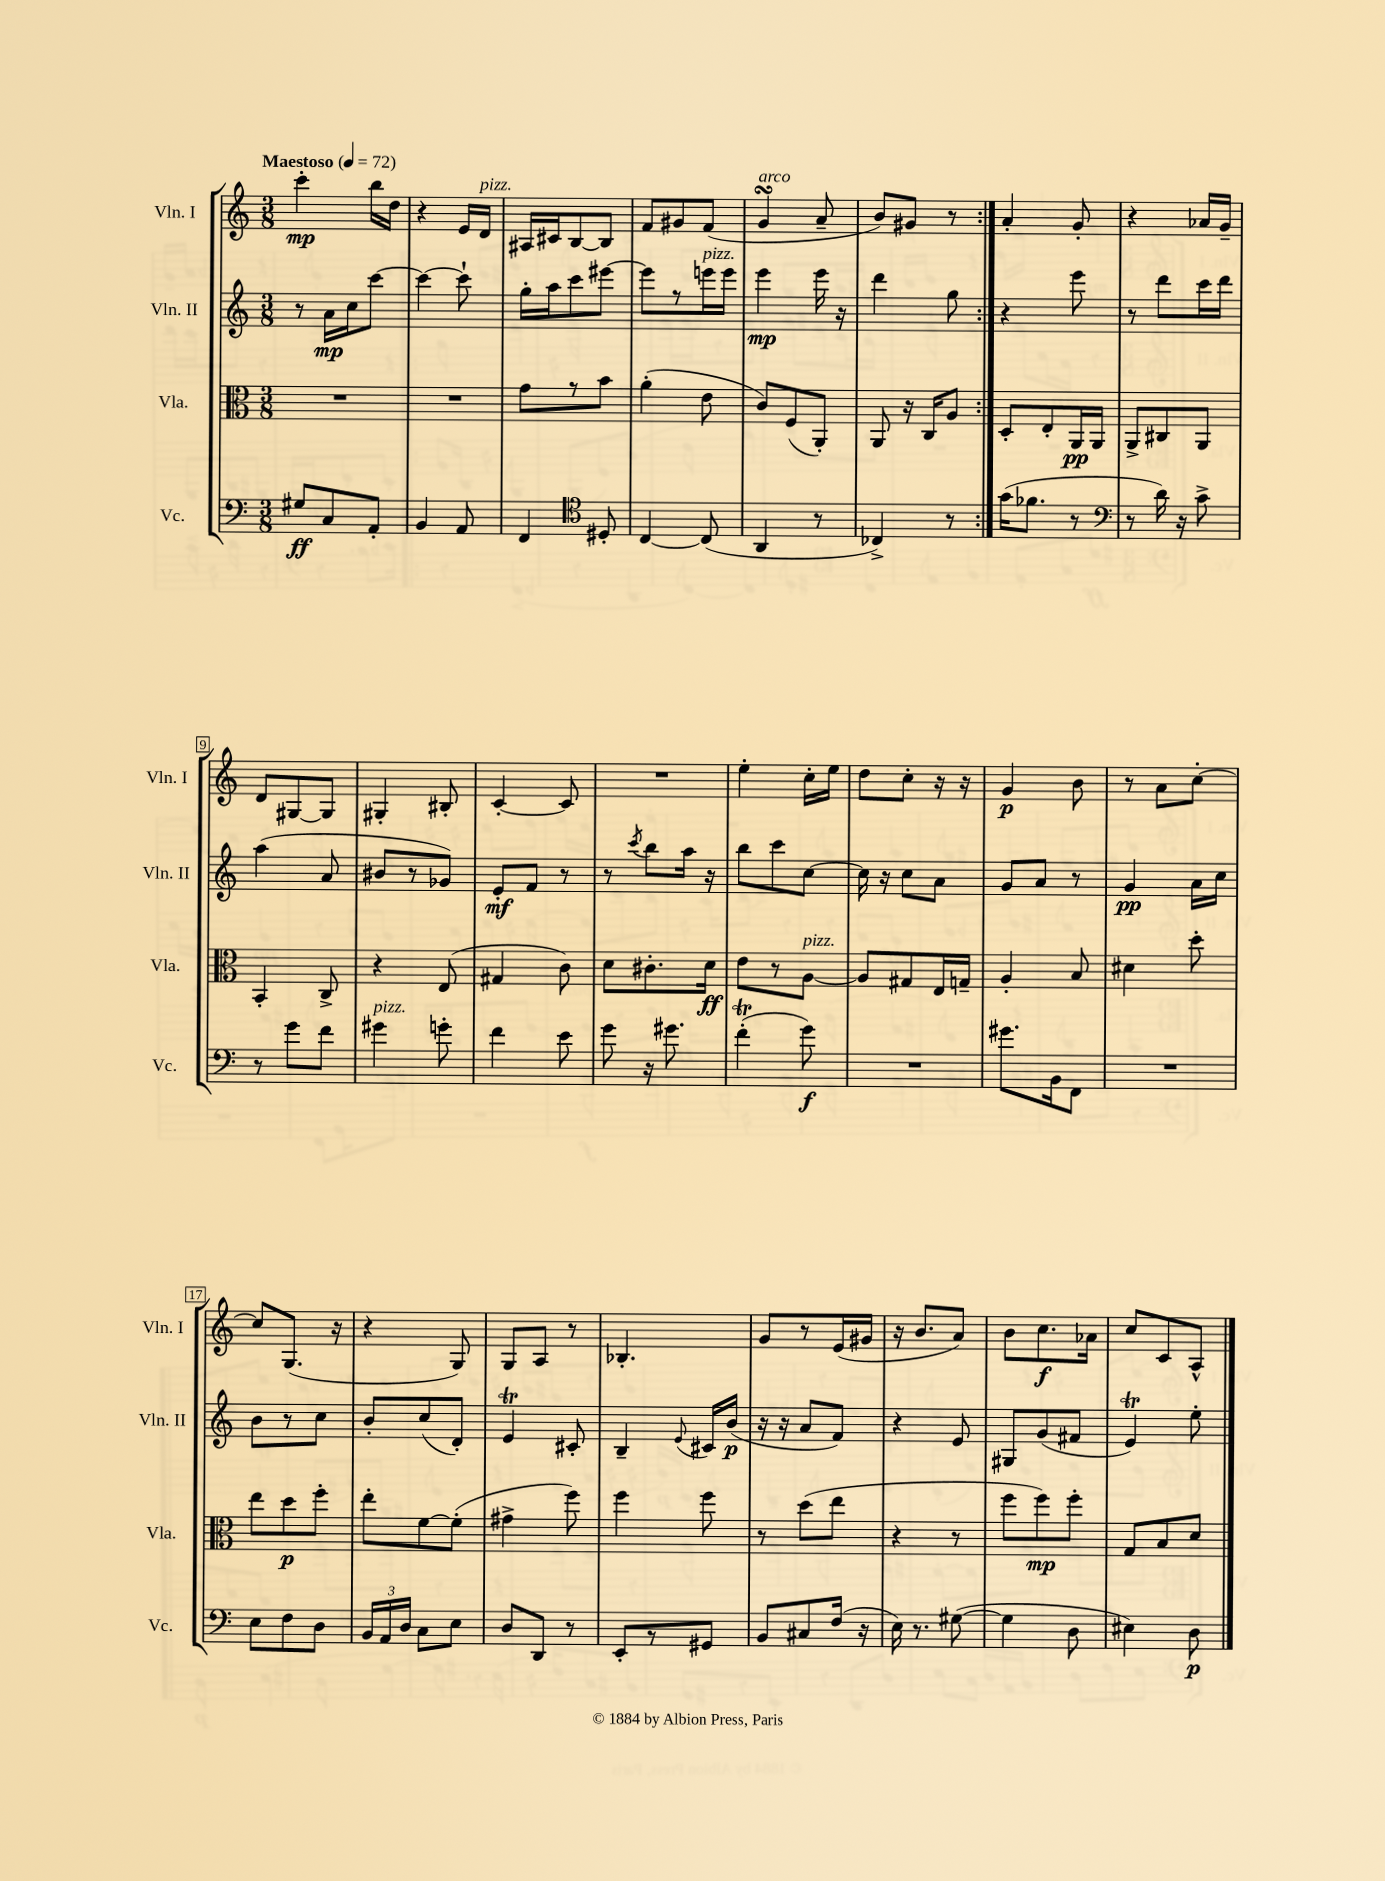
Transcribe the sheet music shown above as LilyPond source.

<<
\new StaffGroup <<
\new Staff = "s0" \with { instrumentName = "Vln. I" shortInstrumentName = "Vln. I" } {
    \clef treble \key c \major \numericTimeSignature \time 3/8 \tempo "Maestoso" 4 = 72
    \autoBeamOff \repeat volta 2 { c'''4-.\mp b''16[ d''16] |
    r4 e'16[ d'16]^\markup { \italic "pizz." } |
    ais16[ cis'16 b8~ b8] |
    f'8[ gis'8 f'8]( |
    g'4\turn^\markup { \italic "arco" } a'8-- |
    b'8[) gis'8] r8 | }
    a'4-. g'8-. |
    r4 aes'16[ g'16]-- |
    d'8[ gis8~ gis8] |
    gis4-. bis8-. |
    c'4~-. c'8 |
    R4. |
    e''4-. c''16[-. e''16] |
    d''8[ c''8]-. r16 r16 |
    g'4\p b'8 |
    r8 a'8[ c''8]~-. |
    c''8[ g8.]( r16 |
    r4 g8) |
    g8[ a8] r8 |
    bes4.-. |
    g'8[ r8 e'16( gis'16] |
    r16 b'8.[ a'8]) |
    b'8[ c''8.\f aes'16] |
    c''8[ c'8 a8]-^ \bar "|." |
}
\new Staff = "s1" \with { instrumentName = "Vln. II" shortInstrumentName = "Vln. II" } {
    \clef treble \key c \major \numericTimeSignature \time 3/8
    \autoBeamOff \repeat volta 2 { r8 a'16[\mp c''16 c'''8]~ |
    c'''4~ c'''8-! |
    g''16[-. a''16 c'''8 eis'''8]~ |
    eis'''8[ r8 e'''16^\markup { \italic "pizz." } e'''16] |
    e'''4\mp e'''16 r16 |
    d'''4 g''8 | }
    r4 e'''8 |
    r8 d'''8[ c'''16 d'''16] |
    a''4( a'8 |
    bis'8[ r8 ges'8]) |
    e'8[-.\mf f'8] r8 |
    r8 \acciaccatura { c'''8 } b''8[ a''16] r16 |
    b''8[ c'''8 c''8]~ |
    c''16 r16 c''8[ a'8] |
    g'8[ a'8] r8 |
    g'4\pp a'16[ c''16] |
    b'8[ r8 c''8] |
    b'8[-. c''8( d'8]-.) |
    e'4\trill cis'8-. |
    b4-- \appoggiatura { e'8 } cis'16[ b'16]\p( |
    r16 r16 a'8[ f'8]) |
    r4 e'8 |
    gis8[ g'8( fis'8] |
    e'4\trill) e''8-. \bar "|." |
}
\new Staff = "s2" \with { instrumentName = "Vla." shortInstrumentName = "Vla." } {
    \clef alto \key c \major \numericTimeSignature \time 3/8
    \autoBeamOff \repeat volta 2 { R4. |
    R4. |
    g'8[ r8 b'8] |
    a'4-.( e'8 |
    c'8[) f8( a,8]-.) |
    a,8 r16 c16[ a8] | }
    d8[-. e8-. a,16\pp a,16] |
    a,8[-> cis8 a,8] |
    b,4-. c8-> |
    r4 e8( |
    gis4 c'8) |
    d'8[ cis'8.-. d'16]\ff |
    e'8[ r8 a8]~^\markup { \italic "pizz." } |
    a8[ gis8 e16 g16]-- |
    a4-. b8 |
    dis'4 d''8-. |
    e''8[ d''8\p f''8]-. |
    e''8[-. f'8~ f'8]-.( |
    gis'4-> f''8) |
    f''4 f''8 |
    r8 d''8[( e''8] |
    r4 r8 |
    f''8[ f''8\mp) f''8]-. |
    g8[ b8 d'8] \bar "|." |
}
\new Staff = "s3" \with { instrumentName = "Vc." shortInstrumentName = "Vc." } {
    \clef bass \key c \major \numericTimeSignature \time 3/8
    \autoBeamOff \repeat volta 2 { gis8[\ff c8 a,8]-. |
    b,4 a,8 |
    f,4 \clef tenor dis8-. |
    c4~ c8( |
    a,4 r8 |
    ces4->) r8 | }
    g'16[( fes'8.] r8 |
    \clef bass r8 d'16) r16 c'8-> |
    r8 g'8[ f'8] |
    gis'4^\markup { \italic "pizz." } g'8-. |
    f'4 e'8 |
    g'8 r16 gis'8. |
    f'4-.\trill( g'8\f) |
    R4. |
    gis'8.[ b,16 f,8] |
    R4. |
    e8[ f8 d8] |
    \tuplet 3/2 { b,16[ a,16 d16] } c8[ e8] |
    d8[ d,8] r8 |
    e,8[-. r8 gis,8] |
    b,8[ cis8 f16]( r16 |
    e16) r8. gis8~( |
    gis4 d8 |
    eis4) d8\p \bar "|." |
}
>>
>>
\layout { \context { \Score \override BarNumber.stencil = #(make-stencil-boxer 0.1 0.3 ly:text-interface::print) } }
